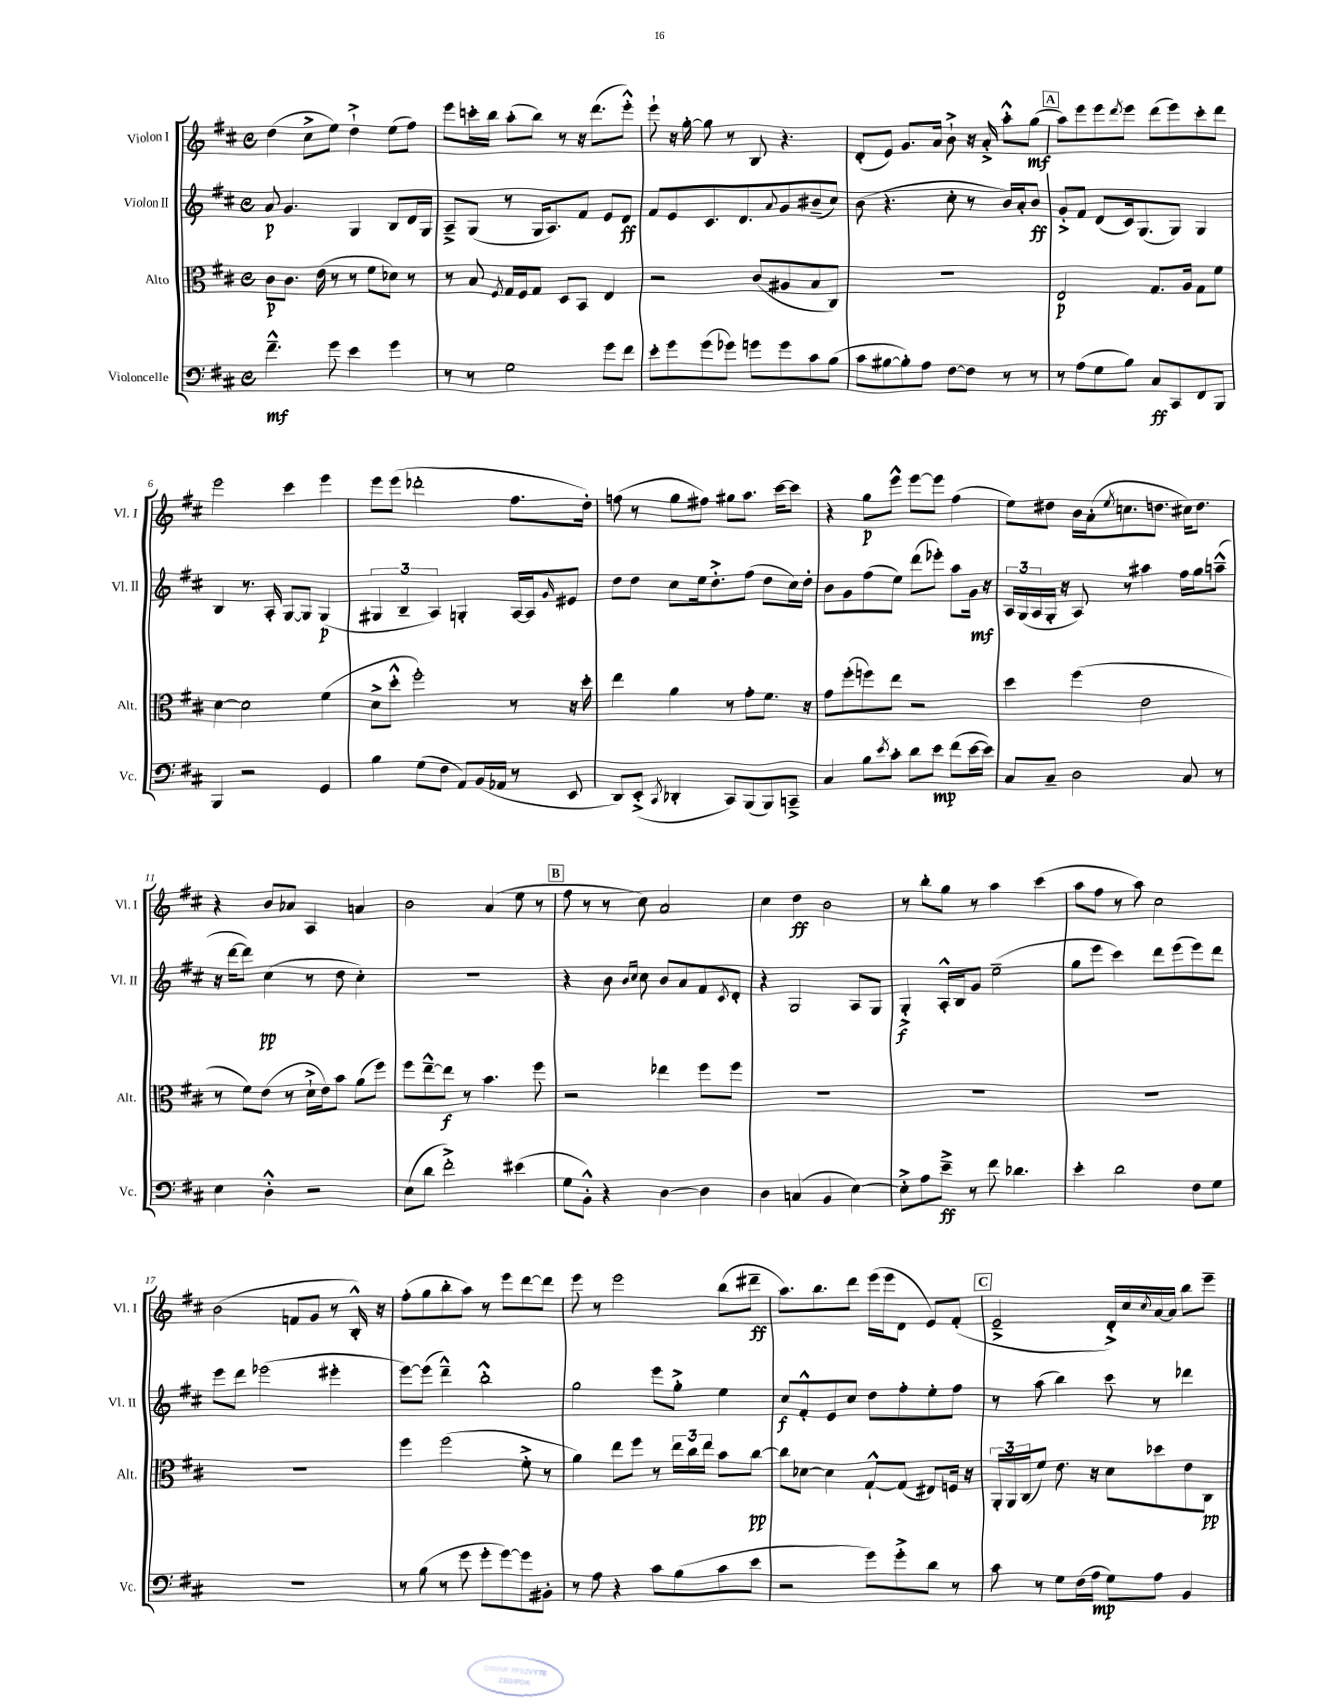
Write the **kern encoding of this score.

**kern	**dynam	**kern	**dynam	**kern	**dynam	**kern	**dynam
*part4	*part4	*part3	*part3	*part2	*part2	*part1	*part1
*staff4	*staff4	*staff3	*staff3	*staff2	*staff2	*staff1	*staff1
*I"Violoncelle	*	*I"Alto	*	*I"Violon II	*	*I"Violon I	*
*I'Vc.	*	*I'Alt.	*	*I'Vl. II	*	*I'Vl. I	*
*clefF4	*	*clefC3	*	*clefG2	*	*clefG2	*
*k[f#c#]	*	*k[f#c#]	*	*k[f#c#]	*	*k[f#c#]	*
*M4/4	*	*M4/4	*	*M4/4	*	*M4/4	*
*met(c)	*	*met(c)	*	*met(c)	*	*met(c)	*
=1	=1	=1	=1	=1	=1	=1	=1
4.f#~^^\	mf	8c#\L	p	8a/	p	(4dd\	.
.	.	8.c#\J	.	4.g/	.	.	.
.	.	.	.	.	.	8cc#^\L	.
.	.	(16e\	.	.	.	.	.
8g\	.	8r	.	.	.	8ee\J)	.
4e\	.	8r	.	4G/	.	4dd`^\	.
.	.	8f#\L	.	.	.	.	.
4g\	.	8d-X\J)	.	8B/L	.	(8ee\L	.
.	.	8r	.	16d/L	.	8ff#\J)	.
.	.	.	.	16G/JJ	.	.	.
=2	=2	=2	=2	=2	=2	=2	=2
8r	.	8r	.	8A~^/L	.	8eee\L	.
8r	.	8B/	.	(8G/J	.	16cccn'\L	.
.	.	.	.	.	.	16bb\JJ	.
.	.	8qF#/	.	.	.	.	.
2G\	.	16G/LL	.	8r	.	(8aa'\L	.
.	.	16F#/J	.	.	.	.	.
.	.	8G/J	.	16G/KL	.	8bb\J)	.
.	.	.	.	8.A/)	.	.	.
.	.	8D/L	.	.	.	8r	.
.	.	8BB/J	.	8f#/J	.	16r	.
.	.	.	.	.	.	(8.ddd\L	.
8g\L	.	4E/	.	8e/L	.	.	.
8f#\J	.	.	.	8d/J	ff	8eee'^^\J)	.
=3	=3	=3	=3	=3	=3	=3	=3
8e'\L	.	2r	.	8f#/L	.	8eee`\	.
8g\	.	.	.	8e/	.	16r	.
.	.	.	.	.	.	[16gg'\	.
(8g\	.	.	.	8.c#/	.	8gg\]	.
8g-X\J)	.	.	.	.	.	8r	.
.	.	.	.	8.d/	.	.	.
8gn\L	.	(8c#/L	.	.	.	8B/	.
.	.	.	.	8qqa/	.	.	.
8g\	.	8A#X/	.	8g/	.	4.r	.
8c#\	.	8B/	.	(8b#X~/	.	.	.
(8B\J	.	8C#/J)	.	8cc#/J)	.	.	.
=4	=4	=4	=4	=4	=4	=4	=4
8c#\L	.	1r	.	(8b\	.	(8d'/L	.
[8B#X\	.	.	.	4.r	.	8e/J)	.
8B#'\])	.	.	.	.	.	8.g/L	.
8A\J	.	.	.	.	.	.	.
.	.	.	.	.	.	16a/Jk	.
[8F#\L	.	.	.	8cc#'\	.	8b`^\	.
8F#\J]	.	.	.	8r	.	16r	.
.	.	.	.	.	.	16a'^/	.
8r	.	.	.	16b/LL)	.	8aa'^^\L	.
.	.	.	.	16a'/J	.	.	.
8r	.	.	.	8b/J	ff	(8gg\J	mf
!!LO:REH:place=s1:t=A
=5	=5	=5	=5	=5	=5	=5	=5
8r	.	2E/	p	8g'^/L	.	8aa\L)	.
(8A\L	.	.	.	8f#/J	.	8eee\	.
8G\	.	.	.	(8d/L	.	8eee\	.
.	.	.	.	.	.	8qddd/	.
8B\J)	.	.	.	16c#/k)	.	8eee\J	.
.	.	.	.	(8.G/	.	.	.
8C#/L	ff	8.G/L	.	.	.	(8ddd\L	.
8CC#/	.	.	.	8G/J)	.	8eee\)	.
.	.	16A/Jk	.	.	.	.	.
8FF#/	.	8G\L	.	4G/	.	8ccc#'\	.
8BBB/J	.	8f#\J	.	.	.	8ddd\J	.
!!LO:LB:g=z
=6	=6	=6	=6	=6	=6	=6	=6
4BBB/	.	[4d\	.	4B/	.	2eee\	.
2r	.	2d\]	.	8.r	.	.	.
.	.	.	.	16A'/	.	.	.
.	.	.	.	[8G/L	.	4ccc#\	.
.	.	.	.	8G/J]	.	.	.
4GG/	.	(4f#\	.	(4G/	p	4eee\	.
=7	=7	=7	=7	=7	=7	=7	=7
4B\	.	8d^\L	.	6G#X/	.	8eee\L	.
.	.	8dd'^^\J	.	.	.	(8eee\J	.
.	.	.	.	6B~/	.	.	.
(8G\L	.	2ff#'\)	.	.	.	2ddd-X'\	.
.	.	.	.	6A/)	.	.	.
8F#\J	.	.	.	.	.	.	.
8AA/L)	.	.	.	4Gn'/	.	.	.
(16BB/L	.	.	.	.	.	.	.
16AA-X/JJ	.	.	.	.	.	.	.
8r	.	8r	.	[16A/LL	.	8.ff#\L	.
.	.	.	.	16A/J]	.	.	.
.	.	.	.	16qqg/	.	.	.
8EE/	.	16r	.	8e#X/J	.	.	.
.	.	16dd'\	.	.	.	16dd'\Jk)	.
=8	=8	=8	=8	=8	=8	=8	=8
8DD/L)	.	4ee\	.	8dd\L	.	(8ffn\	.
(8EE'^/J	.	.	.	8dd\J	.	8r	.
8qCC#/	.	.	.	.	.	.	.
4DD-X'/	.	4a\	.	8cc#\L	.	8gg\L	.
.	.	.	.	16ee\k	.	8ff#X\J)	.
.	.	.	.	8.dd'^\	.	.	.
8CC#/L)	.	8r	.	.	.	8gg#X\L	.
(8BBB/	.	8g'\L	.	(8ff#\J	.	8.aa\J	.
8BBB/)	.	8.f#\J	.	8dd\L	.	.	.
.	.	.	.	.	.	[16ccc#\KL	.
8CCn~^/J	.	.	.	16cc#\L)	.	8ccc#\J]	.
.	.	16r	.	16dd'\JJ	.	.	.
=9	=9	=9	=9	=9	=9	=9	=9
4C#/	.	8g\L	.	8b\L	.	4r	.
.	.	(8ff#'\	.	8g\	.	.	.
8B\L	.	8ffn\)	.	(8ff#\	.	8gg\L	p
8qe/	.	.	.	.	.	.	.
8c#'\J	.	8ee\J	.	8ee\J)	.	8eee^^\J	.
8d\L	.	2r	.	(8ddd\L	.	[8eee\L	.
8e\J	mp	.	.	8eee-X'\J)	.	8eee\J]	.
(8f#\L	.	.	.	8aa\L	.	(4ff#\	.
[16e\L	.	.	.	16g\Jk	mf	.	.
16e\JJ])	.	.	.	16r	.	.	.
=10	=10	=10	=10	=10	=10	=10	=10
8C#/L	.	4dd\	.	24A/LL	.	8ee\L)	.
.	.	.	.	(24G/	.	.	.
.	.	.	.	24A/	.	.	.
8C#~/J	.	.	.	16G'/JJ	.	8dd#X\J	.
.	.	.	.	16r	.	.	.
2D\	.	(4ff#\	.	8A/)	.	16b\LL	.
.	.	.	.	.	.	(16a'\J	.
.	.	.	.	.	.	8qee/	.
.	.	.	.	8r	.	8.ccn\	.
.	.	2e\	.	4aa#X\	.	.	.
.	.	.	.	.	.	8.ddn\J	.
8C#/	.	.	.	16ff#\LL	.	16cc#X\KL)	.
.	.	.	.	16gg\J	.	8.dd\J	.
8r	.	.	.	(8aan~^^\J	.	.	.
!!LO:LB:g=z
=11	=11	=11	=11	=11	=11	=11	=11
4E\	.	8r	.	16r	.	4r	.
.	.	.	.	[16ddd\KL	.	.	.
.	.	8f#\L)	.	8ddd\J])	.	.	.
4D'^^\	.	(8e\J	.	(4cc#\	pp	8b/L	.
.	.	8r	.	.	.	8a-X/J	.
2r	.	16d`^\LL	.	8r	.	4A/	.
.	.	16e\J)	.	.	.	.	.
.	.	8b\J	.	8dd\	.	.	.
.	.	(8a\L	.	4cc#'\)	.	4an/	.
.	.	8ff#\J)	.	.	.	.	.
=12	=12	=12	=12	=12	=12	=12	=12
(8E\L	.	8ff#\L	.	1r	.	2b\	.
8d\J	.	[8ee~^^\	.	.	.	.	.
2f#'^\)	.	8ee\J]	f	.	.	.	.
.	.	8r	.	.	.	.	.
.	.	4.b\	.	.	.	(4a/	.
(4e#X\	.	.	.	.	.	8ee\	.
.	.	8ff#\	.	.	.	8r	.
!!LO:REH:place=s1:t=B
=13	=13	=13	=13	=13	=13	=13	=13
8G\L	.	2r	.	4r	.	8ff#\	.
8BB'^^\J)	.	.	.	.	.	8r	.
4r	.	.	.	8b\	.	8r	.
.	.	.	.	16qqb/LL	.	.	.
.	.	.	.	16qqcc#/JJ	.	.	.
.	.	.	.	8cc#\	.	8cc#\)	.
[4D\	.	4ee-X\	.	8b/L	.	2a/	.
.	.	.	.	8a/	.	.	.
4D\]	.	8ff#\L	.	8f#/	.	.	.
.	.	.	.	8qc#/	.	.	.
.	.	8ff#\J	.	8d'/J	.	.	.
=14	=14	=14	=14	=14	=14	=14	=14
4D\	.	1r	.	4r	.	4cc#\	.
(4Cn/	.	.	.	2G/	.	4dd\	ff
4BB/	.	.	.	.	.	2b\	.
[4E\)	.	.	.	8A/L	.	.	.
.	.	.	.	8G/J	.	.	.
=15	=15	=15	=15	=15	=15	=15	=15
8E'^\L]	.	1r	.	4G'^/	f	8r	.
8A\	.	.	.	.	.	8bb'\L	.
8e~^\J	ff	.	.	16A'^^/LL	.	8gg\J	.
.	.	.	.	16B/J	.	.	.
8r	.	.	.	8g/J	.	8r	.
8f#\	.	.	.	(2ee~\	.	4aa\	.
4.d-X\	.	.	.	.	.	.	.
.	.	.	.	.	.	(4ccc#\	.
=16	=16	=16	=16	=16	=16	=16	=16
4e'\	.	1r	.	8gg\L	.	8aa\L	.
.	.	.	.	8eee\J	.	8ff#\J	.
2d\	.	.	.	4ccc#\)	.	8r	.
.	.	.	.	.	.	8aa\)	.
.	.	.	.	8ddd\L	.	2cc#\	.
.	.	.	.	(8eee\	.	.	.
8F#\L	.	.	.	8eee\)	.	.	.
8G\J	.	.	.	8ddd\J	.	.	.
!!LO:LB:g=z
=17	=17	=17	=17	=17	=17	=17	=17
1r	.	1r	.	8eee\L	.	(2b\	.
.	.	.	.	8ddd\J	.	.	.
.	.	.	.	(2eee-X\	.	.	.
.	.	.	.	.	.	8fn/L	.
.	.	.	.	.	.	8g/J	.
.	.	.	.	4eee#X'\	.	8r	.
.	.	.	.	.	.	16B'^^/)	.
.	.	.	.	.	.	16r	.
=18	=18	=18	=18	=18	=18	=18	=18
8r	.	4ff#\	.	[8eee\L)	.	(8ff#'\L	.
(8B\	.	.	.	(8eee\J]	.	8gg\	.
8r	.	(2ff#\	.	4ddd~^^\)	.	8bb'\	.
8g\	.	.	.	.	.	8aa\J)	.
8g'\L	.	.	.	2bb'^^\	.	8r	.
[8g\)	.	.	.	.	.	8eee\L	.
8g\]	.	8f#'^\	.	.	.	[8ddd\	.
8BB#X'\J	.	8r	.	.	.	8ddd\J]	.
=19	=19	=19	=19	=19	=19	=19	=19
8r	.	4a\)	.	2gg\	.	8eee\	.
8A\	.	.	.	.	.	8r	.
4r	.	8ee\L	.	.	.	2eee\	.
.	.	8ff#\J	.	.	.	.	.
8c#\L	.	8r	.	8eee\L	.	.	.
(8B\	.	24ee\LL	.	8gg'^\J	.	.	.
.	.	24cc#\	.	.	.	.	.
.	.	24ee\JJ	.	.	.	.	.
8c#\	.	8b\L	.	4ee\	.	(8bb\L	.
8e\J	.	[8cc#\J	pp	.	.	8ddd#X~\J	ff
=20	=20	=20	=20	=20	=20	=20	=20
2r	.	8cc#\L]	.	8cc#/L	f	8.aa\L)	.
.	.	[8d-X\J	.	8f#'^^/	.	.	.
.	.	.	.	.	.	8.bb\	.
.	.	4d-\]	.	8e/	.	.	.
.	.	.	.	8cc#/J	.	8ddd\J	.
8g\L)	.	[8G`^^/L	.	8dd\L	.	(16eee\LL	.
.	.	.	.	.	.	16eee\J	.
8g'^\	.	(8G/J]	.	8ff#'\	.	8d\J	.
8d\J	.	8E#X/L)	.	8ee'\	.	8e/L)	.
8r	.	16Fn/Jk	.	8ff#\J	.	(8f#'/J	.
.	.	16r	.	.	.	.	.
!!LO:REH:place=s1:t=C
=21	=21	=21	=21	=21	=21	=21	=21
8c#\	.	24AA'/LL	.	8r	.	2e~^/	.
.	.	24AA/	.	.	.	.	.
.	.	(24C#/J	.	.	.	.	.
8r	.	8f#/J)	.	(8aa\	.	.	.
8G\L	.	8.e\	.	4bb\)	.	.	.
(16F#\L	.	.	.	.	.	.	.
16A\JJ	mp	16r	.	.	.	.	.
8G\L)	.	8d\L	.	8ccc#\	.	16d'^/LL)	.
.	.	.	.	.	.	16cc#/	.
.	.	.	.	.	.	8qcc#/	.
8A\J	.	8dd-X\	.	8r	.	[16a/	.
.	.	.	.	.	.	16a/JJ]	.
4BB/	.	8e\	.	4ddd-X\	.	8bb\L	.
.	.	8C#\J	pp	.	.	8eee~\J	.
==	==	==	==	==	==	==	==
*-	*-	*-	*-	*-	*-	*-	*-
